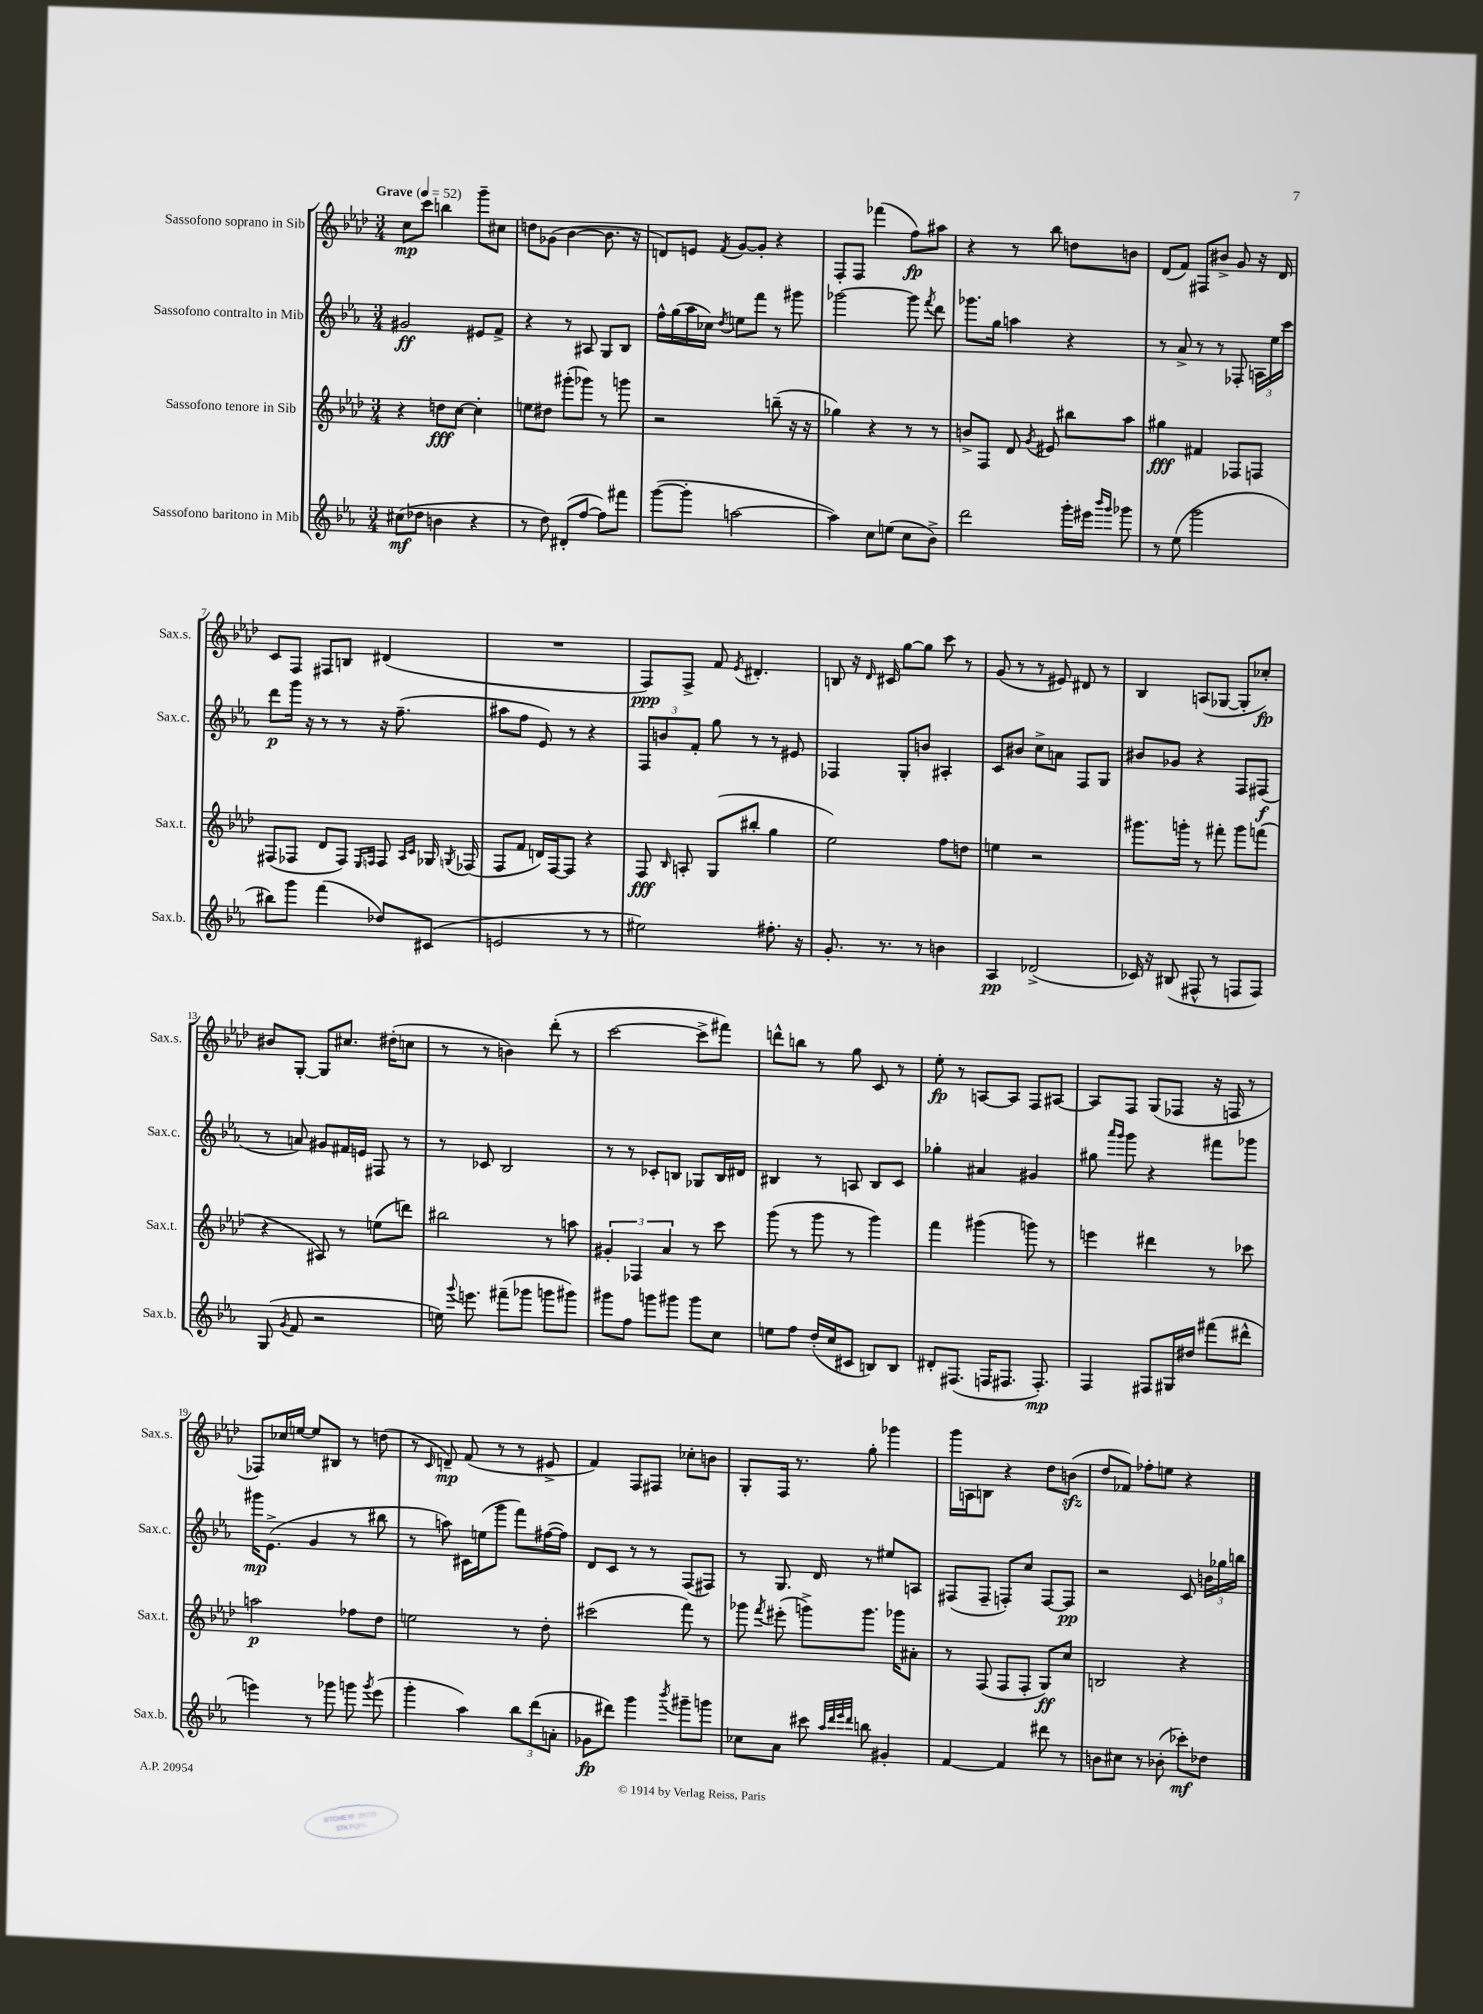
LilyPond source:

<<
\new StaffGroup <<
\new Staff = "s0" \with { instrumentName = "Sassofono soprano in Sib" shortInstrumentName = "Sax.s." } {
    \clef treble \key aes \major \numericTimeSignature \time 3/4 \tempo "Grave" 4 = 52
    \autoBeamOff c''8[\mp c'''8] b''4 g'''8[-- cis''8] |
    d''8[ ges'8]( bes'4~ bes'8. r16 |
    d'8[) e'8] \acciaccatura { f'8 } g'8[~ g'8]-. r4 |
    f8[-. f8] fes'''4( f''8[\fp) ais''8] |
    r4 r8 bes''8 d''8[ b'8] |
    des'8[( f'8]) fis8[ bis'8]-> g'8 r16 des'16 |
    c'8[ f8] fis8[ b8] dis'4( |
    R2. |
    f8[\ppp) f8]-> f'8 \acciaccatura { ees'8 } dis'4.-. |
    b8 r16 \grace { des'16 } cis'16 g''8[~ g''8] c'''8 r8 |
    g'8( r8 r8 eis'8) dis'8 r8 |
    bes4 a8[( ges8]~ ges8[-. ces''8]-.\fp) |
    bis'8[ g8]~-. g8[ cis''8.] dis''16[-.( c''8] |
    r8 r8 b'4) des'''8-.( r8 |
    c'''2~ c'''8[-> fis'''8]) |
    d'''8[-^ b''8] r8 g''8 c'8 r8 |
    ees''8-.\fp r8 a8[~ a8] f8[ ais8]~ |
    ais8[ f8] g8[( fes8] r16 f16 r8 |
    fes8[) ces''16 e''16]~ e''8[ bis8] r8 d''8( |
    r8 \grace { c'16 } d'8--\mp) f'8( r8 r8 eis'8-> |
    f'4) f8[ fis8] ces''8[-. b'8] |
    g8[-. f16] r8. g''8-. ges'''4 |
    g'''16[ a16 b8] r4 des''8[ b'8]\sfz( |
    des''8[ fes'8]) fes''8[-. e''8] r4 \bar "|." |
}
\new Staff = "s1" \with { instrumentName = "Sassofono contralto in Mib" shortInstrumentName = "Sax.c." } {
    \clef treble \key ees \major \numericTimeSignature \time 3/4
    \autoBeamOff gis'2\ff eis'8[ f'8]-> |
    r4 r8 ais8 g8[ bes8] |
    f''16[-^ g''16( aes''16 ces''16]) \acciaccatura { d''8 } e''8[ f'''8] r8 gis'''8 |
    ges'''2~ ges'''8 \acciaccatura { f'''8 } d'''8 |
    ges'''8.[ g''16] a''4 r4 |
    r8 aes'8-> r8 r8 fes8-. \tuplet 3/2 { a16[ ees''16 c'''16] } |
    d'''8[\p g'''16] r16 r8 r8 r16 f''8.--( |
    ais''8[ f''8] ees'8) r8 r4 |
    \tuplet 3/2 { f8[ b'8 f'8]-. } g''8 r8 r8 eis'8 |
    fes4 g8[-. b'8] ais4-. |
    c'8[ bis'8] c''8[-> a'8] f8[ g8] |
    bis'8[ ges'8] r4 f8[ fis8]\f( |
    r8 a'8) gis'8[ fis'16 e'16] fis8 r8 |
    r8 ces'8 bes2 |
    r8 r8 ces'8[-. b8] ges8[ b16 dis'16] |
    bis4 r8 a8 bis8[ c'8] |
    ges''4-. ais'4 gis'4 |
    gis''8 \grace { aes'''16[ g'''16] } g'''8 r4 fis'''8[ ges'''8] |
    gis'''16[\mp ees'8.]->( g'4 r8 bis''8 |
    r8 a''8) cis'16[ e''16( g'''8] f'''8[) fis''16~( fis''16]) |
    d'8[ c'8] r8 r8 f8[( fis8]) |
    r8 g8. d'16 r8 eis''8[ a8] |
    fis8[( fis8]-- f8[-.) c''8] f8[~ f8]\pp |
    r2 c'8 \tuplet 3/2 { b'16[ ges''16 b''16] } \bar "|." |
}
\new Staff = "s2" \with { instrumentName = "Sassofono tenore in Sib" shortInstrumentName = "Sax.t." } {
    \clef treble \key aes \major \numericTimeSignature \time 3/4
    \autoBeamOff r4 d''8[\fff c''8]~ c''4-. |
    e''8[ dis''8] gis'''8[-.( ges'''8]) r8 g'''8 |
    r2 b''8--( r16 r16 |
    ges''4) r4 r8 r8 |
    b'8[-> f8] des'8 \acciaccatura { g'8 } eis'8 bis''8[ aes''8] |
    gis''4\fff fis'4 fes8[ f8] |
    fis8[( fes8] des'8[ fes8]) \grace { ees16[ f16] } f8 \grace { aes16[ c'16] } ges16 \acciaccatura { g8 } fes16( |
    f8[ f'8] d'16[) f16~ f8] r4 |
    f8\fff \grace { bes16 } a8-. g8[( bis''8]-. g''4 |
    ees''2) f''8[ d''8] |
    e''4 r2 |
    gis'''8.[ g'''16]-. r8 fis'''8-. g'''8[ f'''8]( |
    r4 ais8) r8 e''8[( d'''8]) |
    bis''2 r8 a''8 |
    \tuplet 3/2 { gis'4-. fes4 aes'4 } r8 c'''8 |
    g'''8( r8 g'''8 r8 g'''4) |
    f'''4 gis'''4( g'''8) r8 |
    e'''4 dis'''4 r8 ces'''8 |
    a''2\p fes''8[ des''8] |
    e''2 r8 des''8-. |
    cis'''2( f'''8) r8 |
    ges'''8 \acciaccatura { f'''8 } eis'''8-.( g'''8[->) g'''8.] ges'''16[ ais'8]-. |
    r8 f8( f8[ f8]-. g8[\ff) c''8] |
    b2 r4 \bar "|." |
}
\new Staff = "s3" \with { instrumentName = "Sassofono baritono in Mib" shortInstrumentName = "Sax.b." } {
    \clef treble \key ees \major \numericTimeSignature \time 3/4
    \autoBeamOff cis''8[\mf( des''8] b'4 r4 |
    r8 d''8) dis'8[-.( f''8]~ f''8[) fis'''8] |
    g'''8[~( g'''8]-. a''2~ |
    a''4) c''8[ e''8]( c''8[ bes'8]->) |
    d'''2 g'''16[-. eis'''16] \grace { bes'''16[ g'''16] } ges'''8 |
    r8 ees''8( g'''2 |
    bis''8[) g'''8] f'''4( des''8[) cis'8]( |
    e'2 r8 r8 |
    eis''2) fis''8.-. r16 |
    g'8.-. r8. r8 b'4 |
    aes4\pp des'2->( |
    ces'16) r16 bis8( fis8-^ r8 f8[ f8]) |
    g8( \acciaccatura { g'8 } f'8 r2 |
    e''16) \appoggiatura { g'''8 } e'''8. fis'''8[--( ges'''8] g'''8[ gis'''8]) |
    gis'''8[ f''8] g'''8[ gis'''8] gis'''8[ c''8] |
    e''8[ f''8] d''16[-.( c''16 cis'8] b8[) b8] |
    dis'8[-. fis8.]( f16[ fis8.] fis8.-.\mp) |
    f4 fis8[ gis16 dis''16] fis'''8[( dis'''8]-^ |
    e'''4) r8 ges'''8 g'''8 \acciaccatura { g'''8 } e'''8( |
    g'''4-. aes''4) \tuplet 3/2 { bes''8[ d'''8( a'8]-. } |
    ges'8[\fp dis'''8]) g'''4 \acciaccatura { bes'''8 } gis'''8[-- g'''8] |
    ces''8[ aes'8] cis'''8 \grace { aes''32[ d'''32 ees'''32 d'''32] } b''8 gis'4-. |
    f'4~ f'4 dis'''8 r8 |
    b'8[ cis''8] r8 bes'8-.( ces'''8[-.\mf) des''8] \bar "|." |
}
>>
>>
